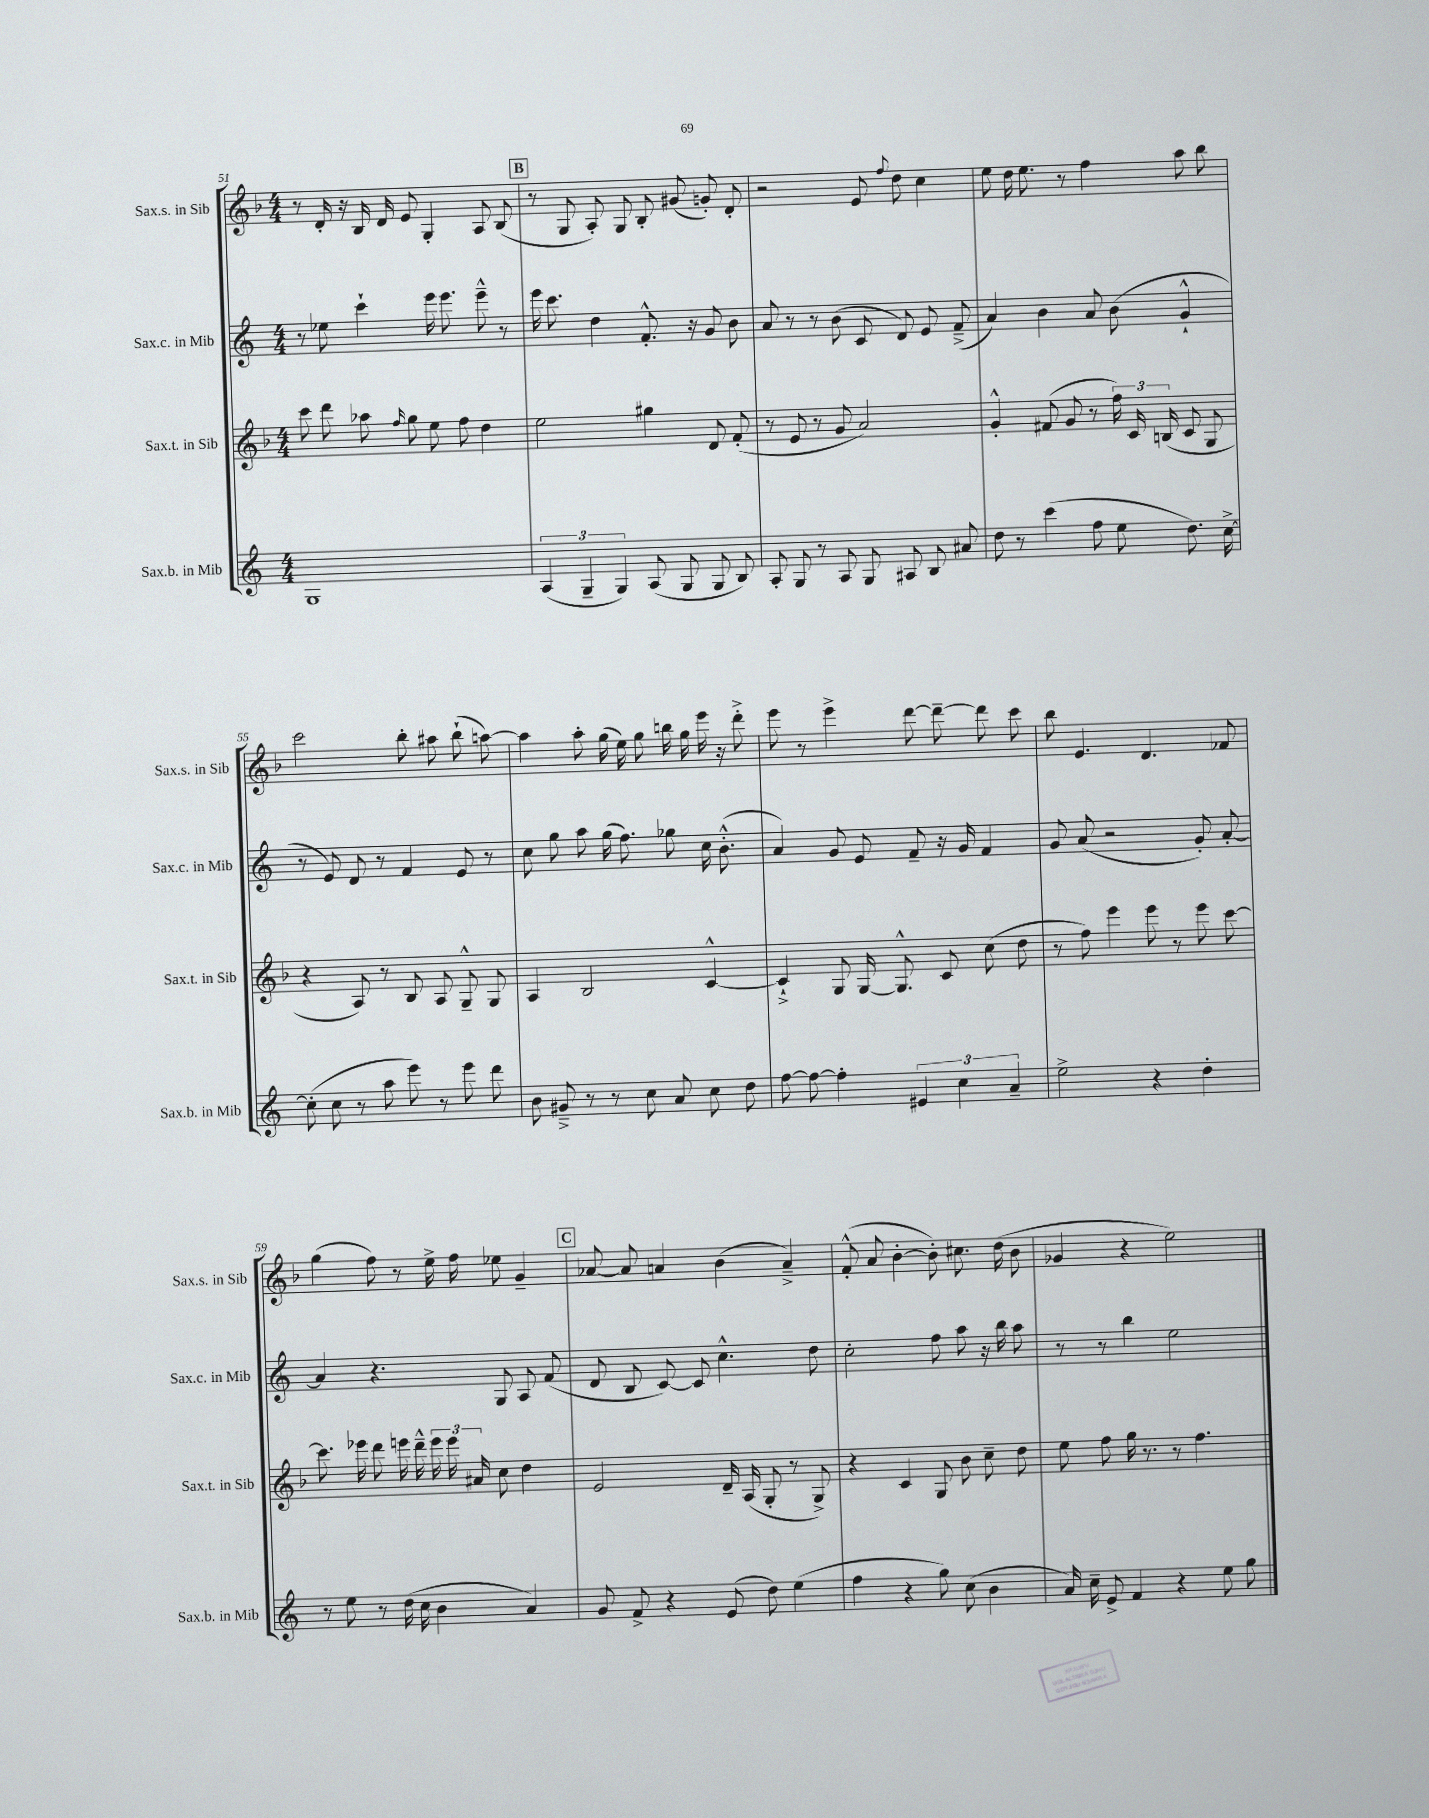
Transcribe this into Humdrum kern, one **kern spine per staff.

**kern	**kern	**kern	**kern
*part4	*part3	*part2	*part1
*staff4	*staff3	*staff2	*staff1
*I"Sax.b. in Mib	*I"Sax.t. in Sib	*I"Sax.c. in Mib	*I"Sax.s. in Sib
*I'Sax.b. in Mib	*I'Sax.t. in Sib	*I'Sax.c. in Mib	*I'Sax.s. in Sib
*clefG2	*clefG2	*clefG2	*clefG2
*k[]	*k[b-]	*k[]	*k[b-]
*M4/4	*M4/4	*M4/4	*M4/4
=51	=51	=51	=51
1G	8ccc\	8r	8r
.	8ddd\	8ee-X\	16d'/
.	.	.	16r
.	8aa-X\	4ccc`\	16B-/
.	.	.	16d/
.	16qqff/	.	.
.	8gg\	.	8e/
.	8ee\	16eee\	4G'/
.	.	8.eee\	.
.	8ff\	.	.
.	4dd\	8eee~^^\	8A/
.	.	8r	(8B-/
!!LO:REH:place=s1:t=B
=52	=52	=52	=52
(6A/	2ee\	16eee\	8r
.	.	8.ccc\	.
.	.	.	8G/
6G~/	.	.	.
.	.	4dd\	8A'/)
6G/)	.	.	.
.	.	.	8G/
(8A/	4gg#X\	8.f'^^/	8B-'/
8G/	.	.	(8g#X/
.	.	16r	.
8G/	8d/	8g/	8gn'/)
8B/)	(8f'/	8b\	8d'/
=53	=53	=53	=53
8A'/	8r	8a/	2r
8G/	8e/	8r	.
8r	8r	8r	.
8A/	8g/	(8b\	.
8G/	2a/)	8c/	8e/
.	.	.	8qqff/
8A#X/	.	8d/)	8dd\
8B/	.	8e/	4cc\
8a#X/	.	(8f~^/	.
=54	=54	=54	=54
8dd\	4g'^^/	4a/)	8ee\
8r	.	.	16dd\
.	.	.	8.ee\
(4ccc\	(8f#X/	4b\	.
.	8g/	.	8r
8ff\	8r	8a/	4ff\
8ee\	24ff\)	(8b\	.
.	24c/	.	.
.	(24Bn/	.	.
8.dd\)	8c/	4g`^^/	8aa\
.	8G/	.	8bb-\
[16cc^\	.	.	.
!!LO:LB:g=z
=55	=55	=55	=55
(8cc'\]	4r	8r	2ccc\
8cc\	.	8e/)	.
8r	8A/)	8d/	.
8aa\	8r	8r	.
8eee\)	8B-/	4f/	8bb-'\
8r	8A/	.	8aa#X\
8eee\	8G~^^/	8e/	(8bb-`\
8ddd\	8G/	8r	[8aan\)
=56	=56	=56	=56
8b\	4A/	8cc\	4aa\]
8g#X~^/	.	8gg\	.
8r	2B-/	8aa\	8aa'\
8r	.	(16gg\	(16gg\
.	.	8.ff\)	16ee\)
8cc\	.	.	8gg\
8a/	.	8gg-X\	16bbn\
.	.	.	16gg\
8cc\	[4c^^/	16cc\	16eee\
.	.	(8.b'^^\	16r
8dd\	.	.	8ddd'^\
=57	=57	=57	=57
[8ff\	4c`^/]	4a/)	8eee\
8ff\_	.	.	8r
4ff'\]	8G/	8g/	4eee^\
.	[16G/	8e/	.
.	8.G^^/]	.	.
6e#X/	.	8f~/	[8ddd\
.	8c/	16r	8ddd~\_
6cc\	.	.	.
.	.	16g/	.
.	(8cc\	4f/	8ddd\]
6a~/	.	.	.
.	8dd\	.	8ccc\
=58	=58	=58	=58
2ee^\	8r	8g/	8bb-\
.	8ff\)	(8a/	4.e/
.	4eee\	2r	.
4r	8eee\	.	4.d/
.	8r	.	.
4dd'\	8eee\	8g'/)	.
.	[8ccc\	[8a'/	8f-X/
!!LO:LB:g=z
=59	=59	=59	=59
8r	8.ccc\]	4a/]	(4gg\
8ee\	.	.	.
.	16eee-X\	.	.
8r	8ddd\	4.r	8ff\)
(16dd\	16eeen\	.	8r
16cc\	16ddd~^^\	.	.
4b\	24eee\	.	16ee^\
.	24eee\	.	.
.	.	.	16ff\
.	24a#X/	.	.
.	8cc\	8G/	8ee-X\
4a/)	4dd\	8A/	4g~/
.	.	(8f/	.
!!LO:REH:place=s1:t=C
=60	=60	=60	=60
8g/	2e/	8d/	[8a-X/
8f^/	.	8B/	8a-/]
4r	.	[8c/)	4an/
.	.	8c/]	.
(8e/	16d~/	4.cc^^\	(4b-\
.	(16A/	.	.
8dd\)	8G'/	.	.
(4ee\	8r	.	4a~^/)
.	8G^/)	8dd\	.
=61	=61	=61	=61
4ff\	4r	2cc'\	(8f'^^/
.	.	.	8a/
4r	4c/	.	[4b-'\
8gg\)	8G/	8ff\	8b-'\])
(8cc\	8b-\	8aa\	8.cc#X\
4b\	8cc~\	16r	.
.	.	16bb\	(16dd\
.	8dd\	8aa\	8b-\
=62	=62	=62	=62
16a/)	8ee\	8r	4g-X/
16cc~\	.	.	.
8e^/	8ff\	8r	.
4f/	16gg\	4bb\	4r
.	8.r	.	.
4r	8r	2ee\	2ee\)
.	4.ff\	.	.
8ee\	.	.	.
8gg\	.	.	.
==	==	==	==
*-	*-	*-	*-
